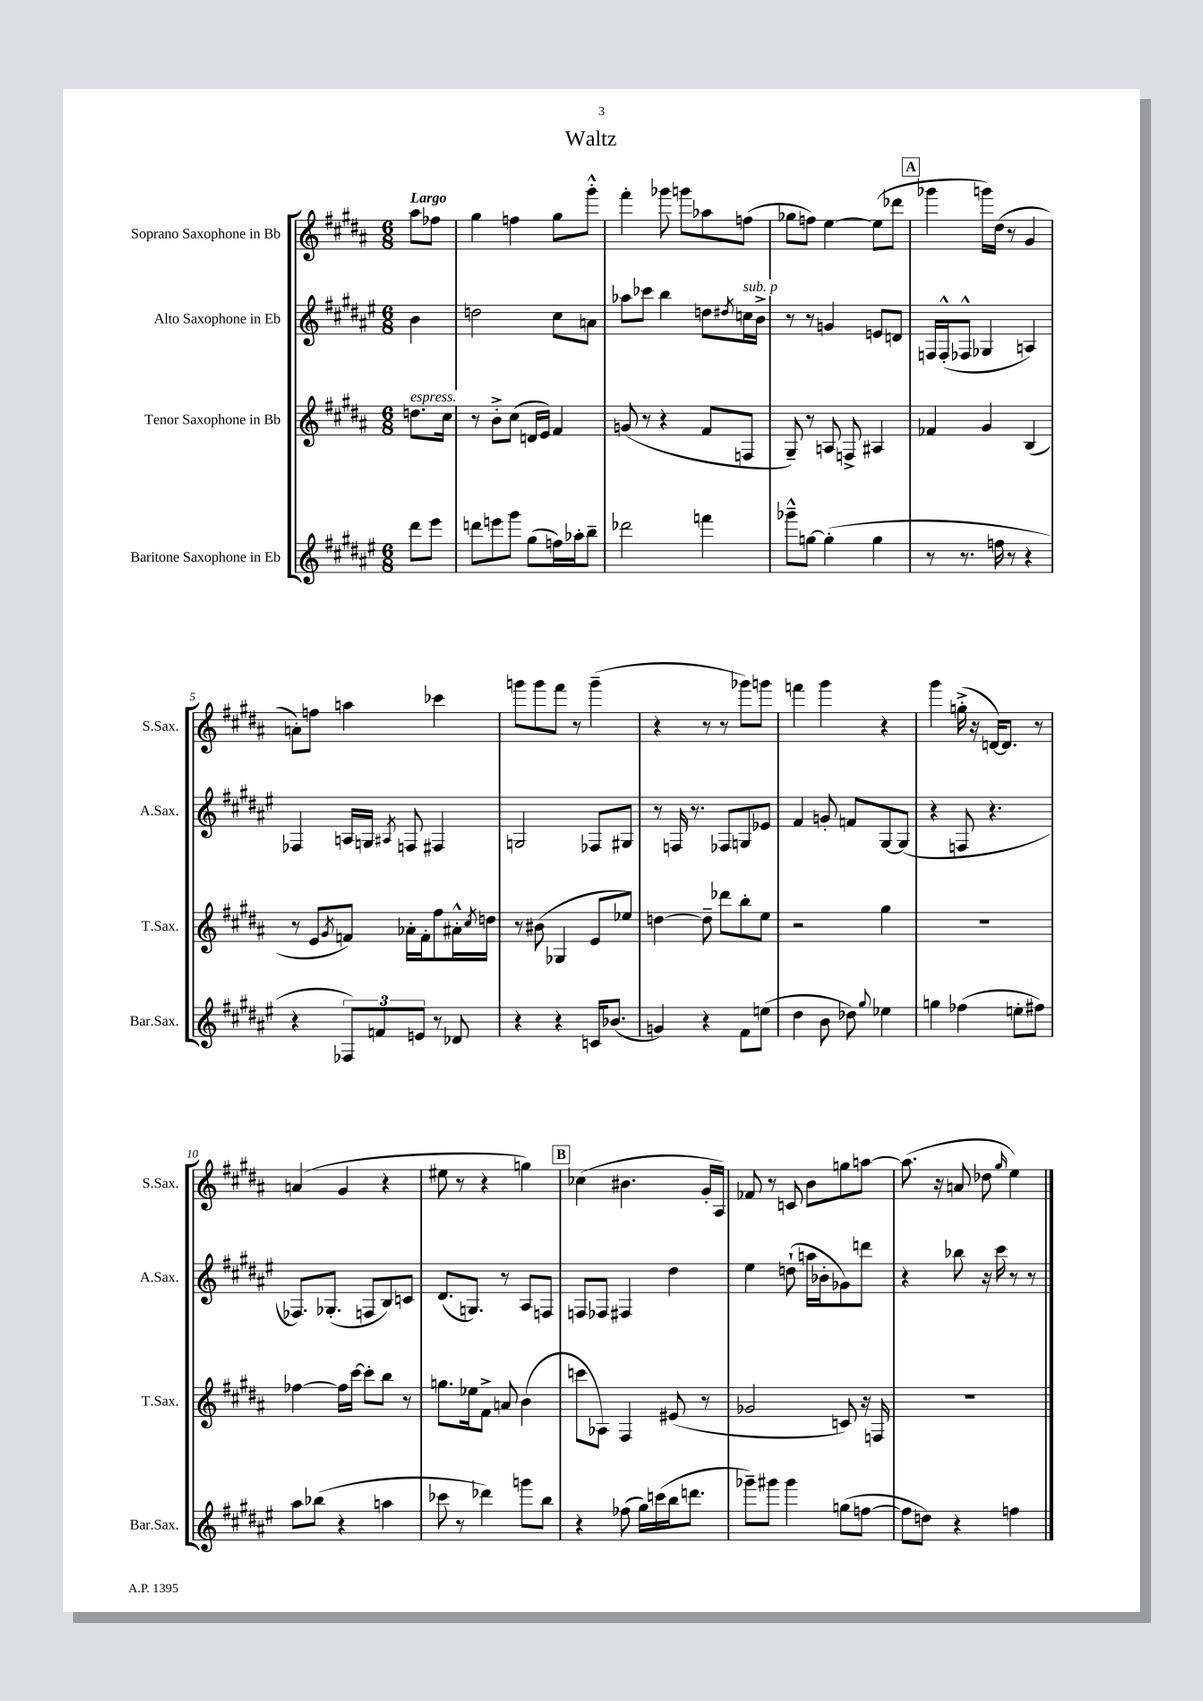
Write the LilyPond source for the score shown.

\header { title = "Waltz" }
<<
\new StaffGroup <<
\new Staff = "s0" \with { instrumentName = "Soprano Saxophone in Bb" shortInstrumentName = "S.Sax." } {
    \clef treble \key b \major \numericTimeSignature \time 6/8 \partial 4 \tempo "Largo"
    ais''8 fes''8 |
    gis''4 f''4 gis''8 gis'''8-.-^ |
    fis'''4-. ges'''8 g'''8 aes''8 f''8( |
    ges''8 f''8) e''4~ e''8( des'''8 |
    \mark \markup { \box "A" } ges'''4 g'''16) dis''16( r8 gis'4 |
    a'8-.) f''8 a''4 ces'''4 |
    g'''8 g'''8 fis'''8 r8 g'''4--( |
    r4 r8 r8 ges'''8) g'''8 |
    f'''4 gis'''4 r4 |
    gis'''4 g''16-.->( r16 d'16~) d'8. r8 |
    a'4( gis'4 r4 |
    eis''8 r8 r4 g''4) |
    \mark \markup { \box "B" } ces''4( bis'4. gis'16-. ais16) |
    fes'8 r8 c'8 b'8 g''8 a''8~ |
    a''8.( r16 a'8 des''8 \grace { gis''16 } e''4) \bar "|." |
}
\new Staff = "s1" \with { instrumentName = "Alto Saxophone in Eb" shortInstrumentName = "A.Sax." } {
    \clef treble \key fis \major \numericTimeSignature \time 6/8 \partial 4
    b'4 |
    d''2 cis''8 a'8 |
    aes''8 ces'''8 b''4 d''8 \acciaccatura { dis''8 } c''16^\markup { \italic "sub. p" } b'16-> |
    r8 r8 g'4 e'8 d'8 |
    \mark \markup { \box "A" } f16 f16-.-^( fes8-^ ges4 a4) |
    fes4 a16 g16 \acciaccatura { ais8 } f8 fis4 |
    g2 fes8 gis8 |
    r8 f16 r8. fes8 g8 ees'8 |
    fis'4 g'8-. f'8 gis8~ gis8( |
    r4 f8 r4. |
    fes8.) ges8.-.( f8 b8) c'8 |
    dis'8.( g8.) r8 ais8 f8 |
    \mark \markup { \box "B" } f8 fes8 fis4 dis''4 |
    eis''4 d''8-!( a''16 bes'16-. ges'8) d'''8 |
    r4 bes''8 r16 cis'''16 r8 r8 \bar "|." |
}
\new Staff = "s2" \with { instrumentName = "Tenor Saxophone in Bb" shortInstrumentName = "T.Sax." } {
    \clef treble \key b \major \numericTimeSignature \time 6/8 \partial 4
    d''8.^\markup { \italic "espress." } cis''16 |
    r8 b'8-.-> cis''8( d'16 e'16) fis'4 |
    g'8( r8 r4 fis'8 f8 |
    gis8--) r8 a8 f8-> ais4 |
    \mark \markup { \box "A" } fes'4 gis'4 b4( |
    r8 e'8 \acciaccatura { gis'8 } f'8) aes'16-. f'16-. fis''8 ais'16-.-^ \acciaccatura { cis''8 } d''16 |
    r8 bis'8( ges4 e'8 ees''8) |
    d''4~ d''8-- des'''8 b''8-. e''8 |
    r2 gis''4 |
    R2. |
    fes''4~ fes''16 cis'''16~ cis'''8-. b''8 r8 |
    g''8. ees''16 fis'8-> a'8 b'4( |
    \mark \markup { \box "B" } c'''8 aes8) fis4 eis'8( r8 |
    ges'2 c'8) r16 f16 |
    R2. \bar "|." |
}
\new Staff = "s3" \with { instrumentName = "Baritone Saxophone in Eb" shortInstrumentName = "Bar.Sax." } {
    \clef treble \key fis \major \numericTimeSignature \time 6/8 \partial 4
    dis'''8 eis'''8 |
    d'''8 e'''8 gis'''8 gis''8( f''16) aes''16-. b''8-- |
    des'''2 f'''4 |
    ges'''8---^ g''8~ g''4-.( g''4 |
    \mark \markup { \box "A" } r8 r8. f''16 r8 r4 |
    r4 \tuplet 3/2 { fes8) f'8 e'8 } r8 des'8 |
    r4 r4 c'16 bes'8.( |
    g'4) r4 fis'8 e''8( |
    dis''4 b'8 des''8) \appoggiatura { gis''8 } ees''4 |
    g''4 fes''4( e''8-. fis''8) |
    ais''8 bes''8( r4 a''4 |
    ces'''8 r8 des'''4) g'''8 b''8 |
    \mark \markup { \box "B" } r4 fes''8( gis''16) c'''16( b''16 d'''8. |
    ges'''8--) gis'''8 gis'''4 g''8( f''8~ |
    f''8 d''8) r4 f''4 \bar "|." |
}
>>
>>
